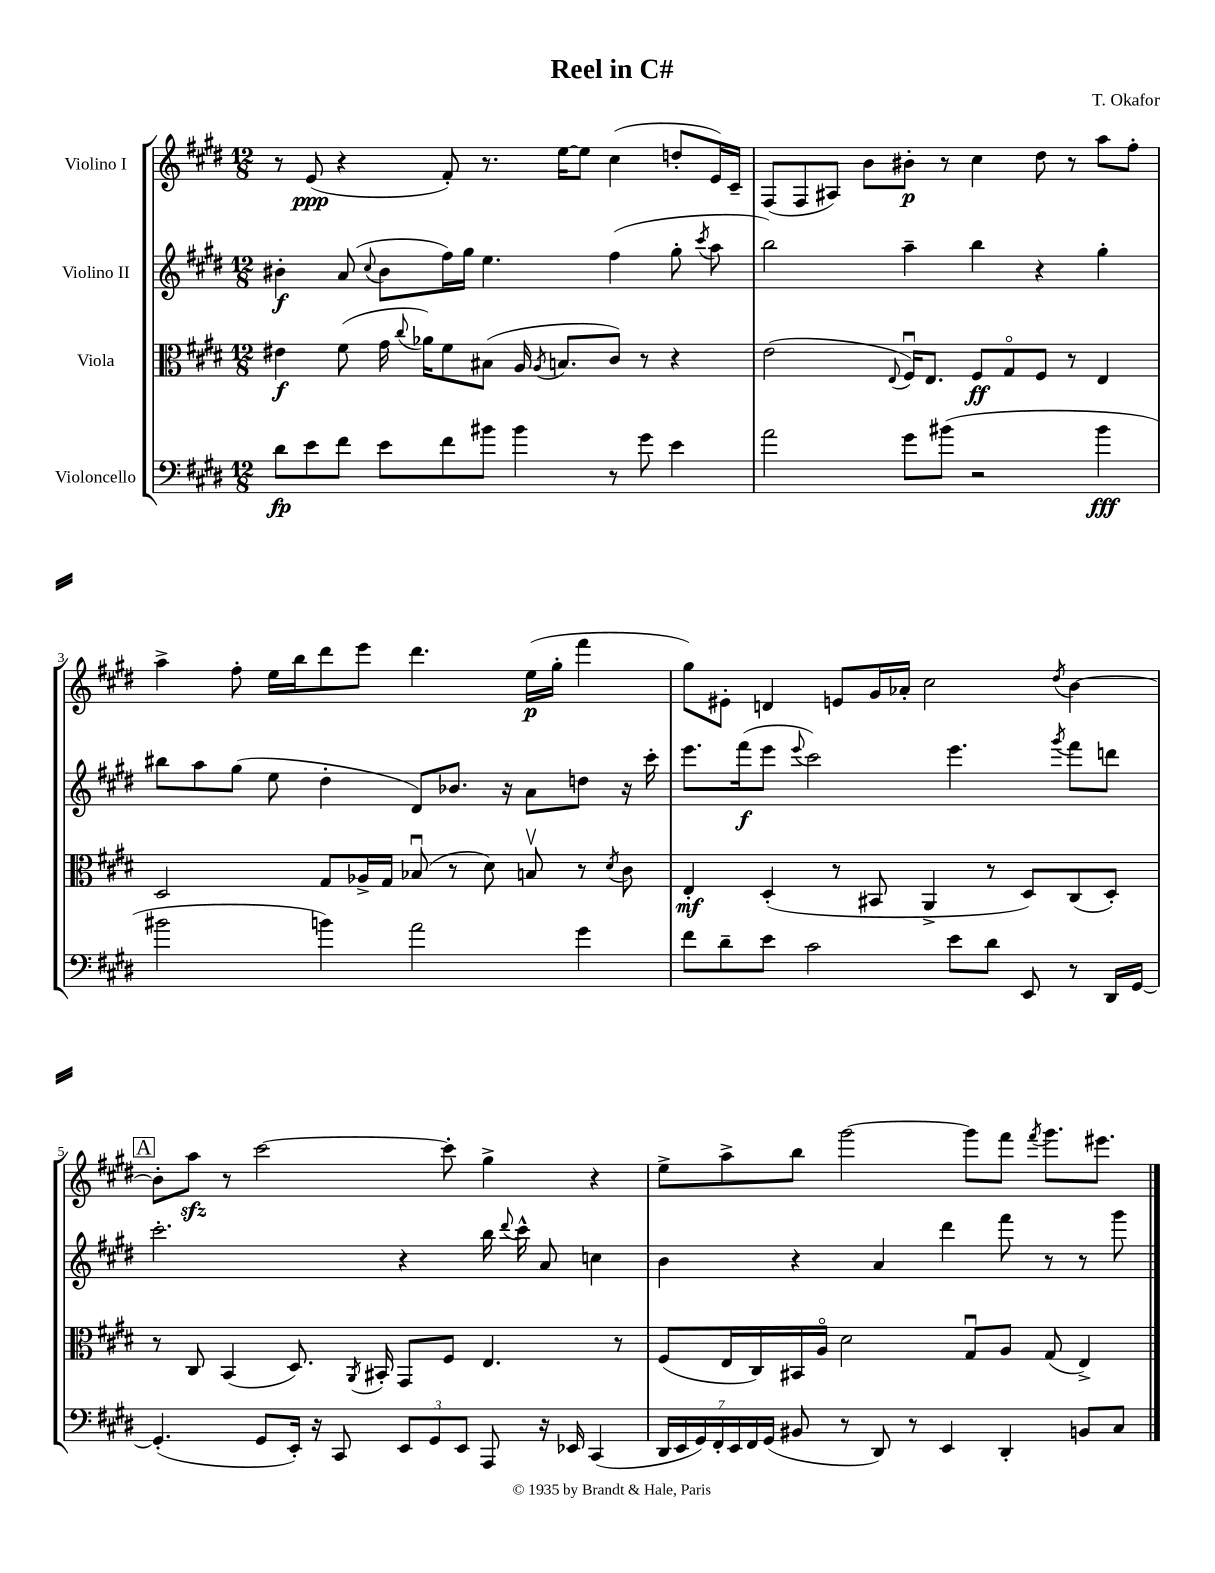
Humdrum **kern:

**kern	**kern	**kern	**kern
*staff4	*staff3	*staff2	*staff1
*clefF4	*clefC3	*clefG2	*clefG2
*k[f#c#g#d#]	*k[f#c#g#d#]	*k[f#c#g#d#]	*k[f#c#g#d#]
*M12/8	*M12/8	*M12/8	*M12/8
8d#	4e#	4b#'	8r
8e	.	.	(8e
8f#	(8f#	(8a	4r
.	.	8qqcc#	.
8e	16g#	8b#	.
.	8qqcc#	.	.
.	16a-)	.	.
8f#	8f#	16ff#)	8f#')
.	.	16gg#	.
8b#	(8B#	4.ee	8.r
4b#	16A	.	.
.	8qA	.	.
.	8.B	.	[16ee
.	.	.	8ee]
8r	8c#)	(4ff#	(4cc#
8g#	8r	.	.
4e	4r	8gg#'	8dd'
.	.	8qccc#	.
.	.	8aa	16e)
.	.	.	16c#~
=	=	=	=
2a	(2e	2bb)	(8F#
.	.	.	8F#
.	.	.	8A#)
.	.	.	8b
.	8qqE	.	.
8g#	16F#u)	4aa~	8b#'
.	8.E	.	.
(8b#	.	.	8r
2r	8F#	4bb	4cc#
.	8G#o	.	.
.	8F#	4r	8dd#
.	8r	.	8r
4b#	4E	4gg#'	8aa
.	.	.	8ff#'
=	=	=	=
2b#	2D#	8bb#	4aa^
.	.	8aa	.
.	.	(8gg#	8ff#'
.	.	8ee	16ee
.	.	.	16bb
4b)	8G#	4dd#'	8ddd#
.	16A-^	.	8eee
.	16G#	.	.
2a	(8B-u	8d#)	4.ddd#
.	8r	8.b-	.
.	8d#)	.	.
.	.	16r	.
.	8Bv	8a	(16ee
.	.	.	16gg#'
4g#	8r	8dd	4fff#
.	8qd#	.	.
.	8c#	16r	.
.	.	16ccc#'	.
=	=	=	=
8f#	4E'	8.eee	8gg#)
8d#~	.	.	8e#'
.	.	(16fff#	.
8e	(4D#'	8eee	4d
.	.	8qqeee	.
2c#	.	2ccc#)	.
.	8r	.	8e
.	8BB#	.	16g#
.	.	.	16a-'
.	4AA^	.	2cc#
8e	.	4.eee	.
8d#	8r	.	.
8EE	8D#)	.	.
.	.	8qggg#	8qdd#
8r	(8C#	8fff#	[4b
16DD#	8D#')	8ddd	.
[16GG#	.	.	.
=	=	=	=
(4.GG#']	8r	2.ccc#'	8b']
.	8C#	.	8aa
.	(4BB	.	8r
8GG#	.	.	[2ccc#
16EE')	8.D#)	.	.
16r	.	.	.
8CC#	.	.	.
.	8qAA	.	.
.	16BB#'	.	.
12EE	8GG#	4r	.
12GG#	.	.	.
.	8F#	.	8ccc#']
12EE	.	.	.
8AAA	4.E	16bb	4gg#^
.	.	8qqddd#	.
.	.	16ccc#^^	.
16r	.	8a	.
16EE-	.	.	.
(4CC#	.	4cc	4r
.	8r	.	.
=	=	=	=
28DD#	(8F#	4b	8ee^
28EE	.	.	.
28GG#)	.	.	.
28FF#'	.	.	.
.	16E	.	8aa^
28EE	.	.	.
28FF#	.	.	.
.	16C#)	.	.
(28GG#	.	.	.
8BB#	16BB#	4r	8bb
.	16Ao	.	.
8r	2d#	.	[2ggg#
8DD#)	.	4a	.
8r	.	.	.
4EE	.	4ddd#	.
.	8G#u	.	8ggg#]
4DD#'	8A	8fff#	8fff#
.	.	.	8qfff#
.	(8G#	8r	8.ggg#
8BB	4E^)	8r	.
.	.	.	8.eee#
8C#	.	8ggg#	.
==	==	==	==
*-	*-	*-	*-
